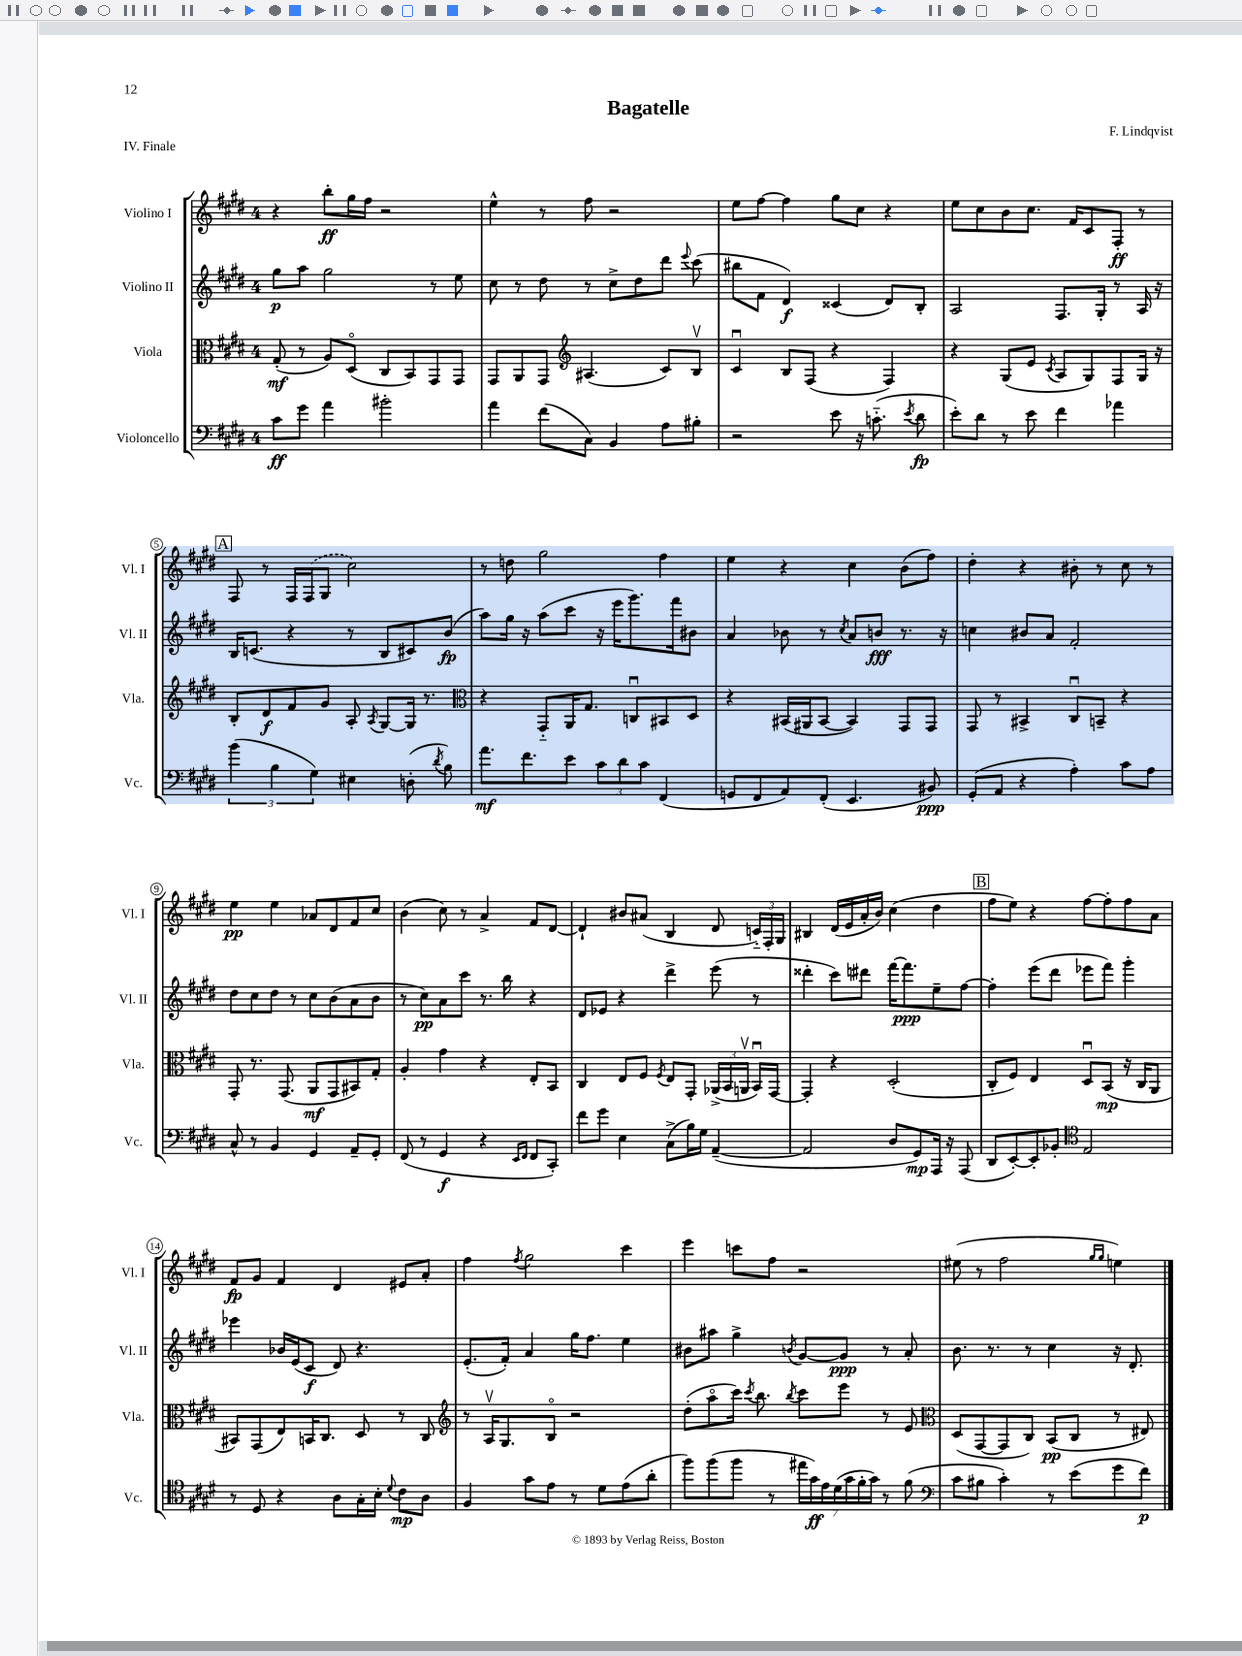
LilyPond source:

\header { title = "Bagatelle" composer = "F. Lindqvist" piece = "IV. Finale" }
<<
\new StaffGroup <<
\new Staff = "s0" \with { instrumentName = "Violino I" shortInstrumentName = "Vl. I" } {
    \clef treble \key e \major \once \override Staff.TimeSignature.style = #'single-digit \time 4/4
    \autoBeamOff r4 b''8[-.\ff gis''16 fis''16] r2 |
    e''4-^ r8 fis''8 r2 |
    e''8[ fis''8]~ fis''4 gis''8[ cis''8] r4 |
    e''8[ cis''8 b'8 cis''8.] fis'16[ cis'8 fis8]-.\ff r8 |
    \mark \markup { \box "A" } fis8 r8 fis16[ \once \slurDashed fis16( gis8] cis''2) |
    r8 d''8 gis''2 fis''4 |
    e''4 r4 cis''4 b'8[( fis''8]) |
    dis''4-. r4 bis'8-. r8 cis''8 r8 |
    e''4\pp e''4 aes'8[ dis'8 fis'8 cis''8] |
    b'4( cis''8) r8 a'4-> fis'8[ dis'8]~ |
    dis'4-! bis'8[ ais'8]( b4 dis'8 \tuplet 3/2 { c'16[-_) fis16-. gis16] } |
    bis4 dis'16[( e'16 a'16-. b'16]) cis''4( dis''4 |
    \mark \markup { \box "B" } fis''8[ e''8]) r4 fis''8[~ fis''8-. fis''8 a'8] |
    fis'8[\fp gis'8] fis'4 dis'4 eis'8[ a'8]-. |
    fis''4 \acciaccatura { fis''8 } gis''2 cis'''4 |
    e'''4 c'''8[ fis''8] r2 |
    eis''8( r8 fis''2 \grace { gis''16[ gis''16] } e''4) \bar "|." |
}
\new Staff = "s1" \with { instrumentName = "Violino II" shortInstrumentName = "Vl. II" } {
    \clef treble \key e \major \once \override Staff.TimeSignature.style = #'single-digit \time 4/4
    \autoBeamOff gis''8[\p a''8] gis''2 r8 e''8 |
    cis''8 r8 dis''8 r8 cis''8[-> dis''8 dis'''8] \appoggiatura { e'''8 } cis'''8( |
    bis''8[ fis'8] dis'4\f) cisis'4( dis'8[) b8]-. |
    a2 fis8.[ gis16]-. r8 a16 r16 |
    \mark \markup { \box "A" } b16[ c'8.]( r4 r8 b8[ cis'8) b'8]\fp( |
    a''8[) gis''16] r16 a''8[( cis'''8] r16 e'''16[ gis'''8.) fis'''16 bis'8] |
    a'4 bes'8 r8 \acciaccatura { cis''8 } a'8[ b'8]\fff r8. r16 |
    c''4 bis'8[ a'8] fis'2-. |
    dis''8[ cis''8 dis''8] r8 cis''8[ b'8( a'8 b'8] |
    r8 cis''8[\pp) a'8 cis'''8] r8. b''16 r4 |
    dis'8[ ees'8] r4 dis'''4-> e'''8( r8 |
    disis'''4-. cis'''8[) dis'''8] fis'''16[~ fis'''8.\ppp e''8-- fis''8]~ |
    \mark \markup { \box "B" } fis''4-. e'''8[( dis'''8] ees'''8[ fis'''8]) gis'''4-. |
    ees'''4 bes'16[ e'16( cis'8]\f dis'8) r4. |
    e'8.[-.( fis'16]-.) a'4 gis''16[ fis''8.] e''4 |
    bis'8[ ais''8] gis''4-> \acciaccatura { b'8 } gis'8[~ gis'8]\ppp r8 a'8-. |
    b'8. r8. r8 cis''4 r16 dis'8.-. \bar "|." |
}
\new Staff = "s2" \with { instrumentName = "Viola" shortInstrumentName = "Vla." } {
    \clef alto \key e \major \once \override Staff.TimeSignature.style = #'single-digit \time 4/4
    \autoBeamOff gis8-.\mf( r8 a8[) dis8]\flageolet( cis8[ b,8) gis,8 gis,8] |
    gis,8[ a,8 gis,8] \clef treble ais4.( cis'8[) b8]\upbow |
    cis'4\downbow b8[ fis8]( r4 fis4) |
    r4 gis8[( e'8] \acciaccatura { cis'8 } a8[ gis8) fis8 gis16] r16 |
    \mark \markup { \box "A" } b8[-. dis'8\f fis'8 gis'8] a8-. \acciaccatura { a8 } gis8[~ gis16] r8. |
    \clef alto r4 gis,8[-_ a,16 gis8.] c8[\downbow bis,8 dis8] |
    r4 bis,16[( ais,16 bis,8]~ bis,4) gis,8[ gis,8] |
    gis,8 r8 bis,4-> cis8[\downbow b,8]-- r4 |
    gis,8-. r8. gis,8.( a,8[\mf gis,8 bis,8) gis8]-. |
    a4-. gis'4 r4 e8[-. b,8] |
    cis4 e8[ fis8] \acciaccatura { fis8 } e8[ gis,8]-. \tuplet 3/2 { aes,16[->( b,16 a,16]\upbow } b,16[\downbow) gis,16]~ |
    gis,4-. r4 dis2-.( |
    \mark \markup { \box "B" } cis8[-. fis8]) e4 dis8[\downbow b,8]\mp( r16 cis16[ a,8] |
    bis,8[) gis,8( e8) b,16 cis8.] dis8 r8 cis8 |
    \clef treble r8 a16[\upbow gis8. b8]\flageolet r2 |
    dis''8[-.( a''8\flageolet cis'''16]) \acciaccatura { cis'''8 } b''8. \acciaccatura { b''8 } cis'''8[ e'''8] r8 e'8 |
    \clef alto dis8[( gis,8~ gis,8 cis8]) b,8[\pp( cis8] r8 eis8) \bar "|." |
}
\new Staff = "s3" \with { instrumentName = "Violoncello" shortInstrumentName = "Vc." } {
    \clef bass \key e \major \once \override Staff.TimeSignature.style = #'single-digit \time 4/4
    \autoBeamOff cis'8[\ff gis'8] a'4 bis'2-. |
    a'4 fis'8[( cis8]) b,4 a8[ bis8]-. |
    r2 e'8 r16 c'8.-_( \acciaccatura { e'8 } dis'8\fp |
    e'8[-.) dis'8] r8 e'8 fis'4 aes'4 |
    \mark \markup { \box "A" } \tuplet 3/2 { b'4( b4 gis4) } eis4 d8-.( \acciaccatura { dis'8 } b8) |
    a'8.[\mf fis'8. e'8] \tuplet 3/2 { cis'8[ dis'8 cis'8] } fis,4( |
    g,8[ fis,8 a,8) fis,8]-.( e,4. bis,8\ppp) |
    gis,8[-.( a,8] r4 a4-.) cis'8[ a8] |
    cis8-^ r8 b,4 gis,4 a,8[-- gis,8]-. |
    fis,8( r8 gis,4\f r4 \grace { e,16[ fis,16] } fis,8[ cis,8]-.) |
    fis'8[ gis'8] e4 cis8[->( b16) gis16] a,4~--( |
    a,2 dis8[ gis,8\mp) a,,16] r16 a,,8( |
    \mark \markup { \box "B" } dis,8[ e,8~-.) e,8-. bes,8]-. \clef tenor e2 |
    r8 dis8 r4 a8[ gis16-. b16]-. \appoggiatura { dis'8 } cis'8[\mp a8] |
    fis4 gis'8[ e'8] r8 dis'8[ e'8( a'8]-. |
    fis''8[) fis''8( fis''8] r8 \tuplet 7/4 { eis''16[ gis'16\ff) e'16 dis'16( gis'16 fis'16-. gis'16]) } r8 fis'8( |
    \clef bass cis'8[ bis8] cis'4-.) r8 e'8[( gis'8 fis'8]\p) \bar "|." |
}
>>
>>
\layout { \context { \Score \override BarNumber.stencil = #(make-stencil-circler 0.1 0.3 ly:text-interface::print) } }
